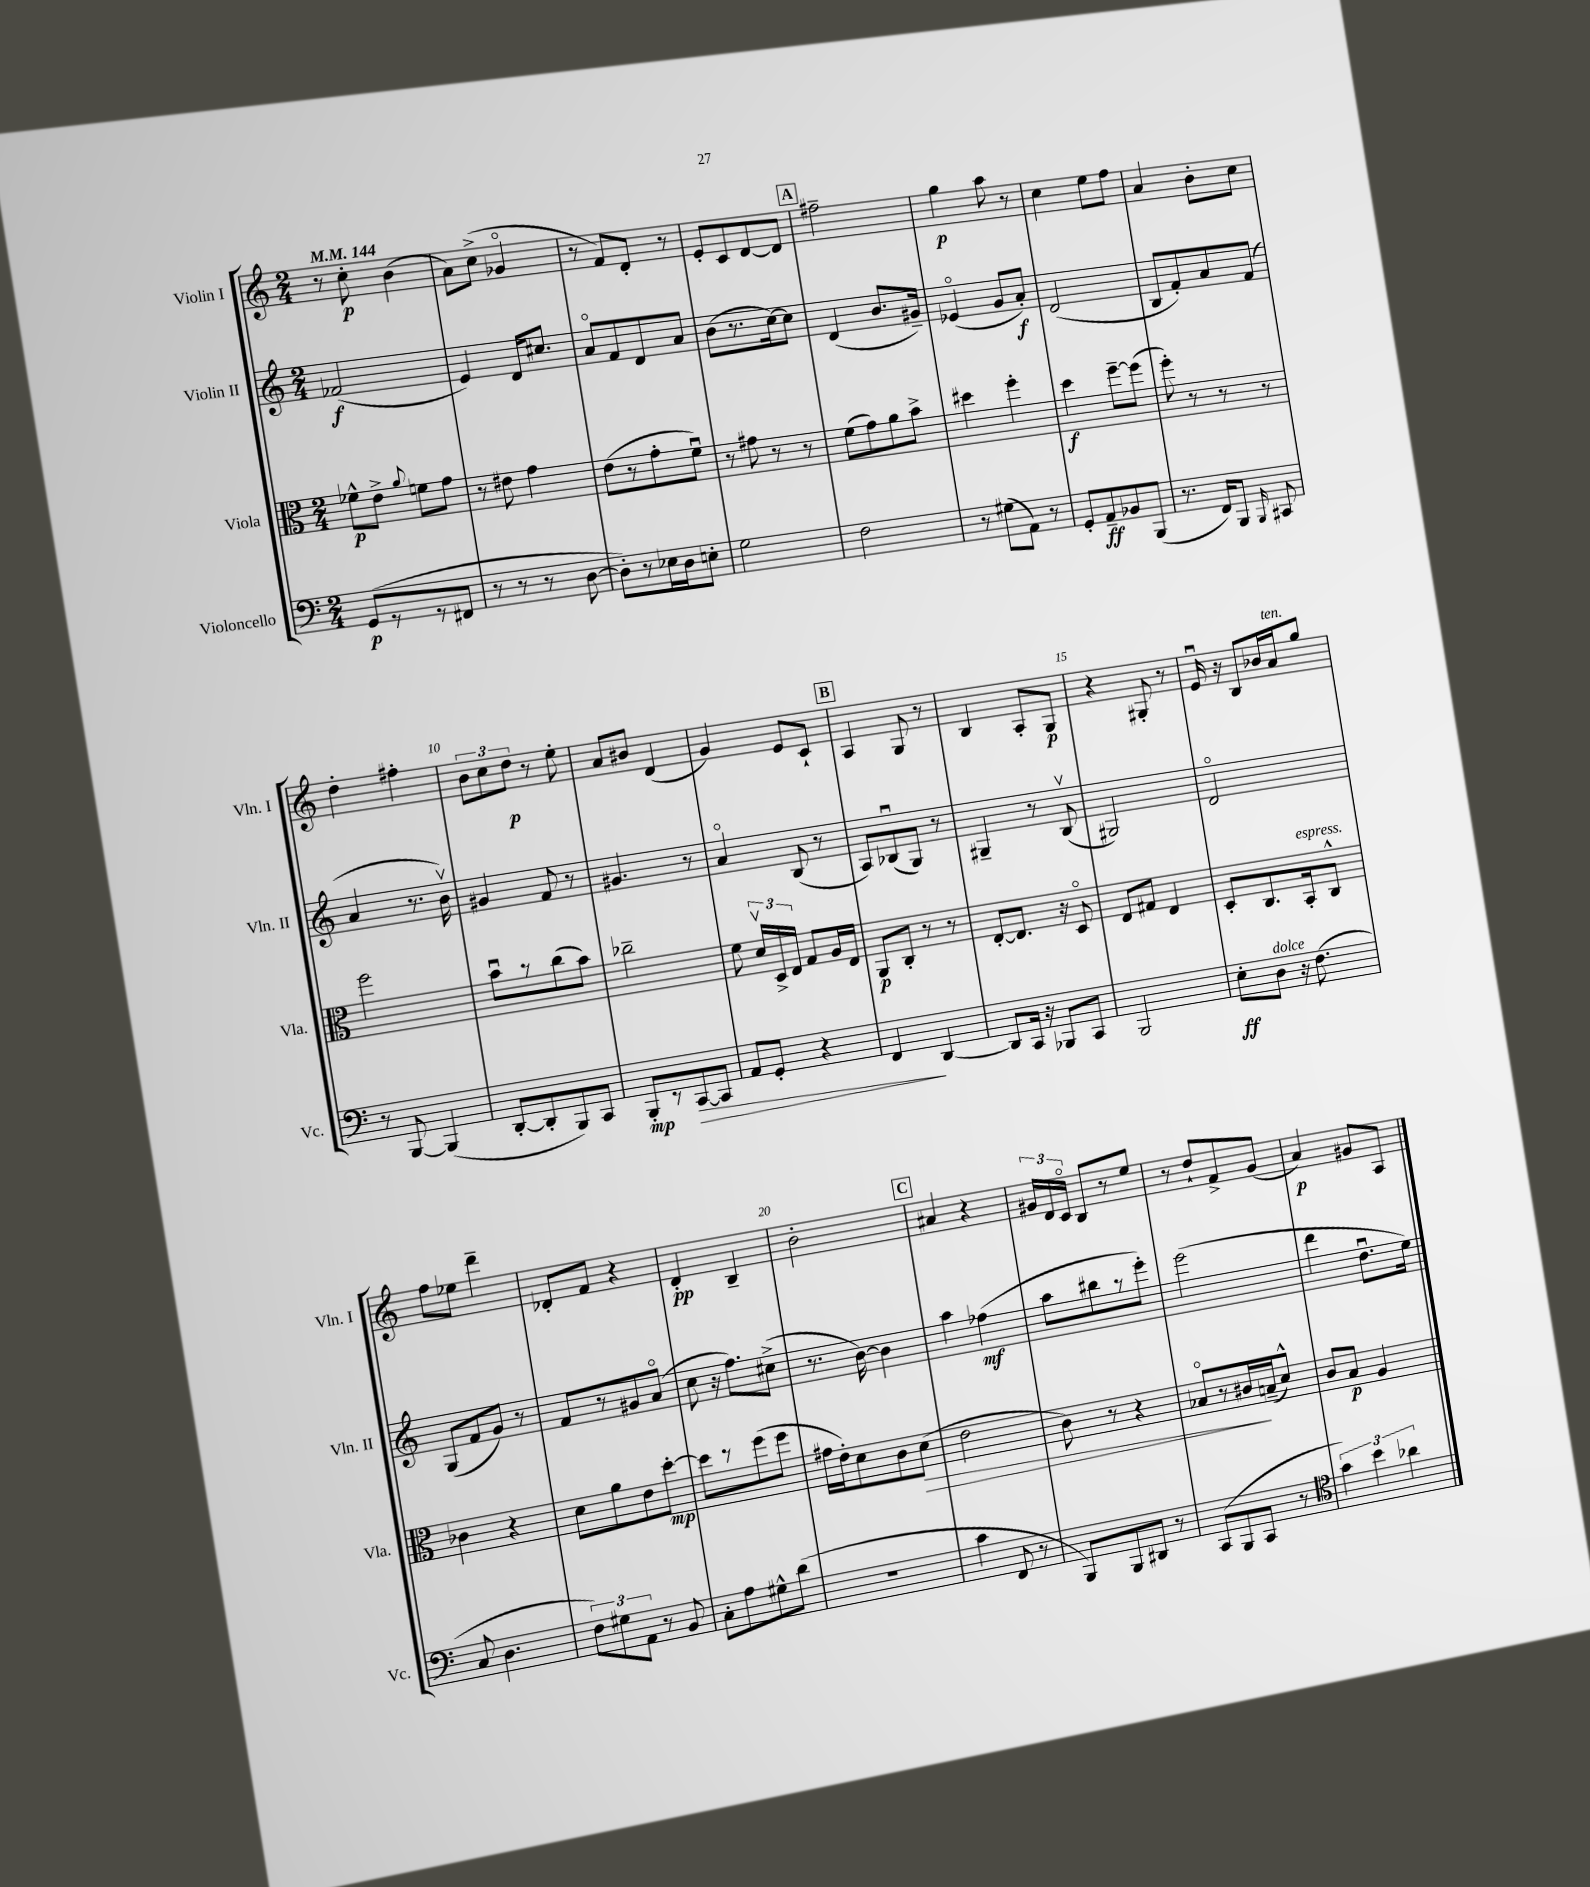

**kern	**kern	**kern	**kern
*staff4	*staff3	*staff2	*staff1
*clefF4	*clefC3	*clefG2	*clefG2
*k[]	*k[]	*k[]	*k[]
*M2/4	*M2/4	*M2/4	*M2/4
*MM144	*MM144	*MM144	*MM144
(8GG	8f-^^	(2f-	8r
8r	8e^	.	8cc'
.	8qqa	.	.
8r	8f	.	(4b
8FF#	8g	.	.
=	=	=	=
8r	8r	4e)	8a)
8r	8e#	.	(8cc^
8r	4g	16d	4g-o
.	.	8.cc#	.
[8D	.	.	.
=	=	=	=
8D'])	(8e	8ao	8r
8r	8r	8f	8f)
16E-	8g'	8d	8d'
16D	.	.	.
8E'	8fu)	8a	8r
=	=	=	=
2G	8r	(8b	8e'
.	8g#	8.r	8c
.	8r	.	[8d
.	.	[16cc)	.
.	8r	8cc]	8d]
=	=	=	=
2F	(8f	(4d	2ff#~
.	8g)	.	.
.	8a	8.b	.
.	8b^	.	.
.	.	16g#~)	.
=	=	=	=
8r	4dd#	(4e-o	4gg
(8G#	.	.	.
8AA)	4ff'	8g	8aa
8r	.	8a')	8r
=	=	=	=
8GG'	4dd	(2d	4cc
8AA~	.	.	.
8BB-	[8ff~	.	8ee
(8BBB	(8ff]	.	8ff
=	=	=	=
8.r	8ff')	8B	4a
.	8r	8f')	.
16FF)	.	.	.
8BBB	8r	8a	8b'
16qqBBB	.	.	.
8CC#	8r	(8f	8cc
=	=	=	=
8r	2ff	4a	4dd'
[8BBB	.	.	.
(4BBB]	.	8.r	4ff#'
.	.	16bv)	.
=	=	=	=
[8DD'	8bu	4g#	12b
.	.	.	12cc
8DD']	8r	.	.
.	.	.	12dd
8BBB)	(8cc	8f	8r
8CC	8b)	8r	8ee'
=	=	=	=
8BBB'	2cc-~	4.g#	8a
8r	.	.	8b#
[8CC	.	.	(4d
8CC]	.	8r	.
=	=	=	=
8AA	8f	4ao	4g)
8GG'	24dv	.	.
.	24D^	.	.
.	24E	.	.
4r	8G	(8B	8e
.	16A	8r	8c`
.	16E	.	.
=	=	=	=
4FF	8AA	8A)	4A
.	8C'	(8B-u	.
[4DD	8r	8G)	8G
.	8r	8r	8r
=	=	=	=
8DD]	[8E'	4G#~	4B
16CC	8.E]	.	.
16r	.	.	.
8BBB-	.	8r	8A'
.	16r	.	.
8CC	8Do	(8Bv	8G
=	=	=	=
2BBB	8E	2G#)	4r
.	8G#	.	.
.	4E	.	8G#'
.	.	.	8r
=	=	=	=
8E'	8D'	2do	16eu
.	.	.	16r
8D	8.C	.	8B
16r	.	.	16b-
(8.F	16BB'	.	16a
.	8C^^	.	8gg
=	=	=	=
8C	4c-	(8G	8ff
4.D	.	8f	8ee-
.	4r	8g)	4ddd~
.	.	8r	.
=	=	=	=
12F)	8d	8f	8d-'
12G#	.	.	.
.	8a	8r	8f
12AA	.	.	.
8r	8e	8g#	4r
8BB	[8dd'	(8ao	.
=	=	=	=
8C'	8dd]	8cc	4d'
8A	8r	16r	.
.	.	8.ff)	.
8G#^^	(8ff	.	4B~
(8d	8ff	(8cc#^	.
=	=	=	=
2r	16g#	8.r	2b'
.	16e')	.	.
.	8d	.	.
.	.	[16b)	.
.	8c	4b]	.
.	(8d	.	.
=	=	=	=
4c	2e	4aa	4a#
8FF	.	(4ff-	4r
8r	.	.	.
=	=	=	=
8BBB)	8c)	8aa	24g#
.	.	.	24d
.	.	.	24co
8BBB	8r	8bb#	8B
8DD#	4r	8r	8r
8r	.	8eee')	8ee
=	=	=	=
(8CC	8B-o	(2eee	8r
8BBB	8r	.	8dd`
8CC	16c#	.	8f^
.	(16B~	.	.
8r	8d^^)	.	(8g
=	=	=	=
*clefC4	*	*	*
6g)	8c	4ddd	4a)
.	8B	.	.
6b	.	.	.
.	4A	8.ddu	8g#
6a-	.	.	.
.	.	.	8A
.	.	16ee)	.
==	==	==	==
*-	*-	*-	*-
